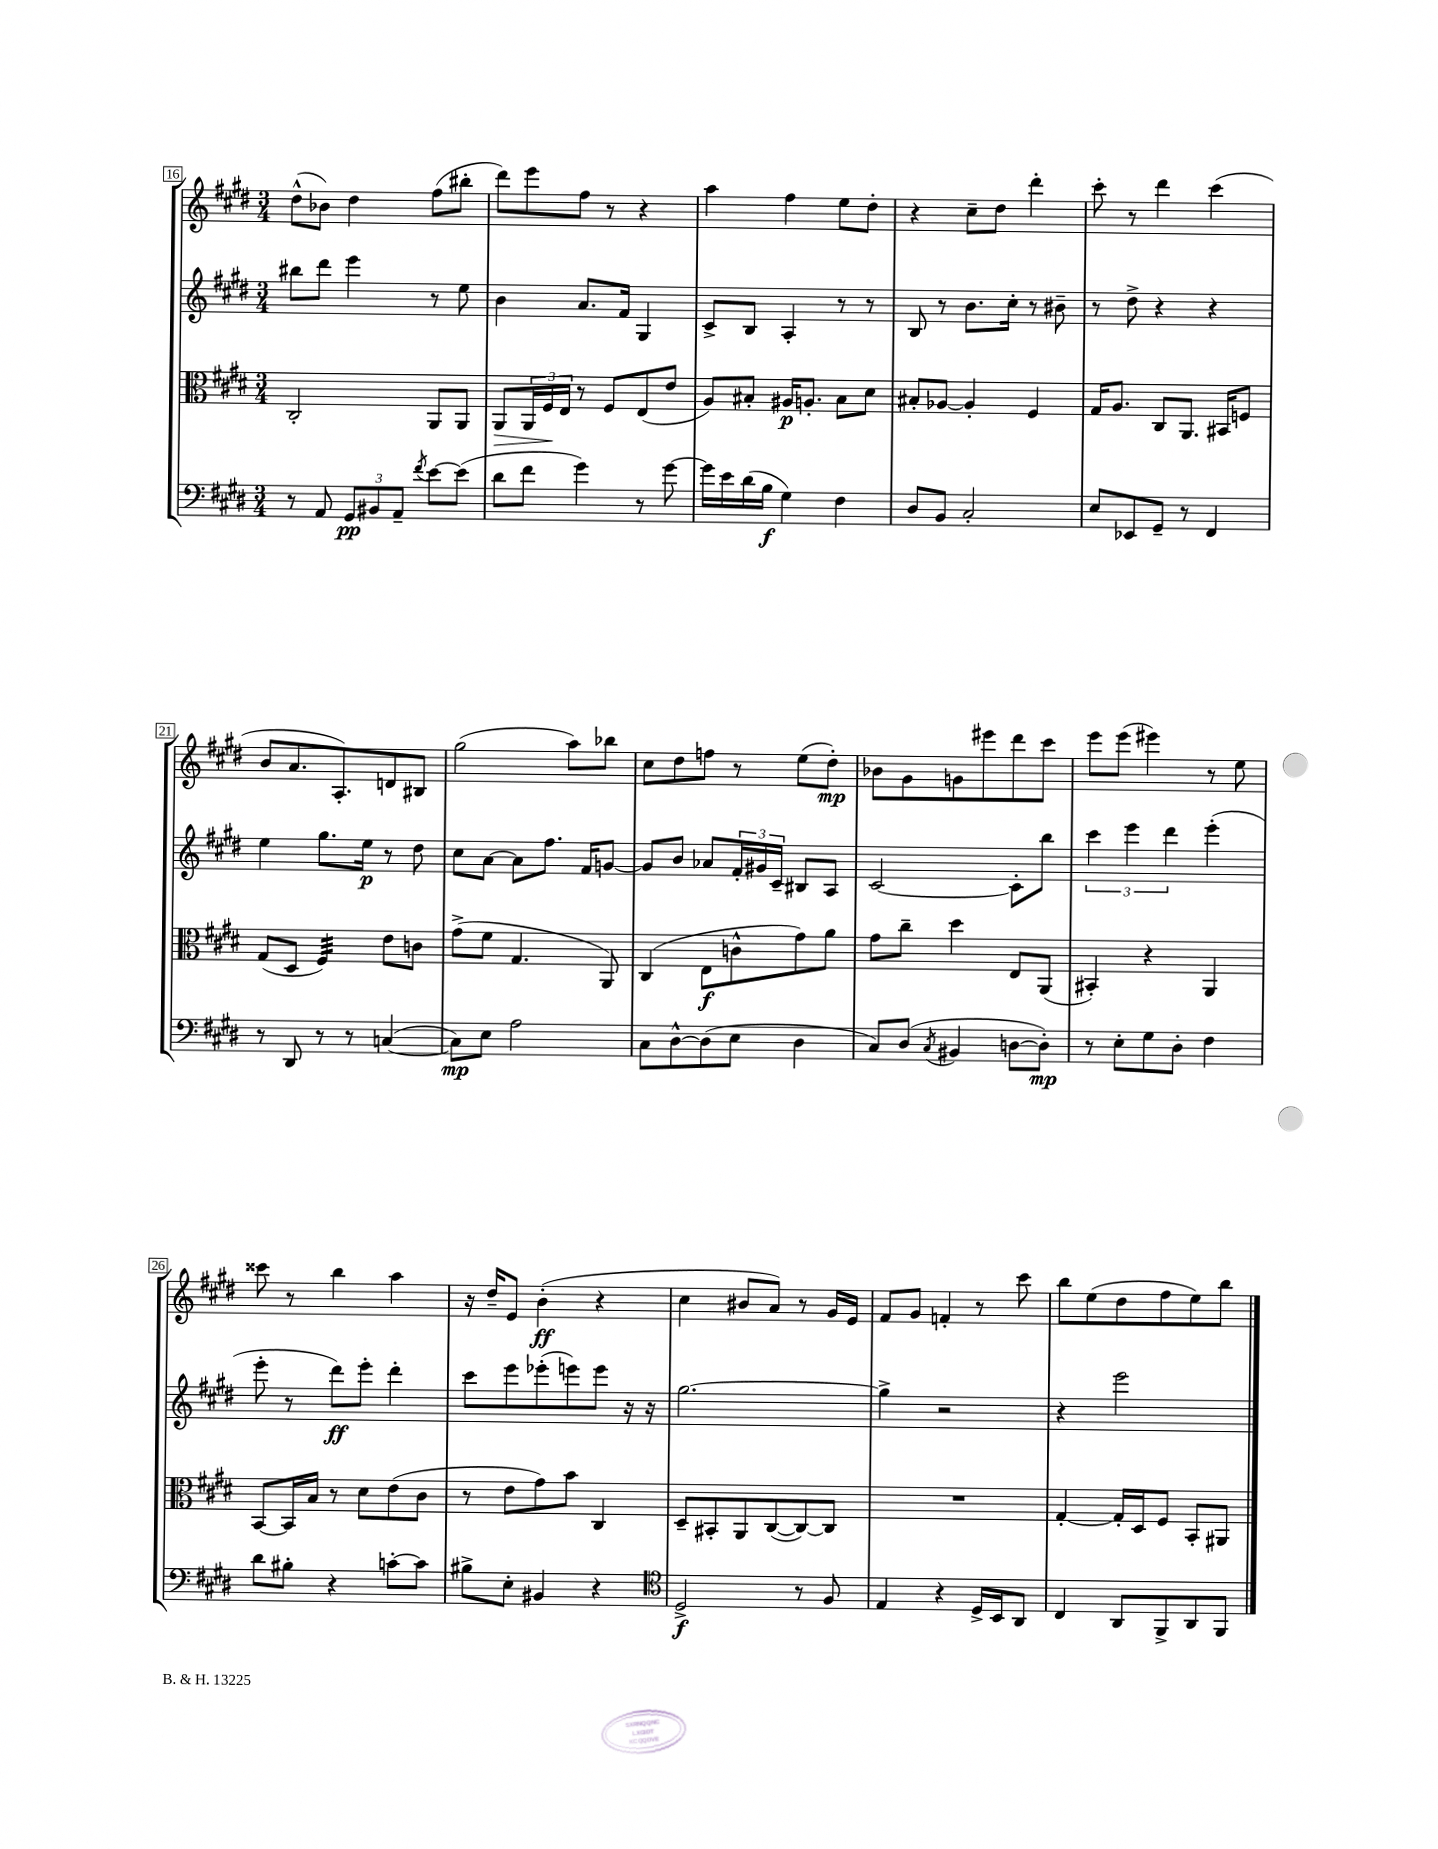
<<
\new StaffGroup <<
\new Staff = "s0" {
    \clef treble \key e \major \numericTimeSignature \time 3/4
    dis''8-^( bes'8) dis''4 fis''8( bis''8-. |
    dis'''8) e'''8 fis''8 r8 r4 |
    a''4 fis''4 e''8 dis''8-. |
    r4 cis''8-- dis''8 dis'''4-. |
    cis'''8-. r8 dis'''4 cis'''4( |
    b'8 a'8. a8.-.) d'8 bis8 |
    gis''2( a''8) bes''8 |
    cis''8 dis''8 f''8 r8 e''8( dis''8-.\mp) |
    bes'8 gis'8 g'8 eis'''8 dis'''8 cis'''8 |
    e'''8 e'''8( eis'''4) r8 e''8 |
    cisis'''8 r8 b''4 a''4 |
    r16 dis''16-- e'8 b'4-.\ff( r4 |
    cis''4 bis'8 a'8) r8 gis'16 e'16 |
    fis'8 gis'8 f'4-. r8 cis'''8 |
    b''8 e''8( dis''8 fis''8 e''8) b''8 \bar "|." |
}
\new Staff = "s1" {
    \clef treble \key e \major \numericTimeSignature \time 3/4
    bis''8 dis'''8 e'''4 r8 e''8 |
    b'4 a'8. fis'16 gis4 |
    cis'8-> b8 a4-. r8 r8 |
    b8 r8 b'8. cis''16-. r8 bis'8-- |
    r8 dis''8-> r4 r4 |
    e''4 gis''8. e''16\p r8 dis''8 |
    cis''8 a'8~ a'8 fis''8. fis'16 g'8~ |
    g'8 b'8 aes'8 \tuplet 3/2 { fis'16-. gis'16 cis'16-- } bis8 a8 |
    cis'2~ cis'8-. b''8 |
    \tuplet 3/2 { cis'''4 e'''4 dis'''4 } e'''4-.( |
    e'''8-. r8 dis'''8\ff) e'''8-. dis'''4-. |
    cis'''8 e'''8 ees'''8-.( e'''8) e'''8 r16 r16 |
    gis''2.~ |
    gis''4-> r2 |
    r4 e'''2 \bar "|." |
}
\new Staff = "s2" {
    \clef alto \key e \major \numericTimeSignature \time 3/4
    cis2-. a,8 a,8 |
    a,8\> \tuplet 3/2 { a,16 fis16\! e16 } r8 fis8 e8( e'8 |
    a8) bis8-. ais16\p a8.-. bis8 dis'8 |
    bis8-. aes8~ aes4-. fis4 |
    gis16 a8. cis8 a,8. bis,16 f8 |
    gis8( dis8 fis4:32) e'8 c'8 |
    gis'8->( fis'8 gis4. a,8) |
    cis4( e8\f c'8-^ gis'8) a'8 |
    gis'8 cis''8-- dis''4 e8 a,8( |
    bis,4-.) r4 a,4 |
    b,8~ b,16 b16 r8 dis'8 e'8( cis'8 |
    r8 e'8 gis'8) b'8 cis4 |
    dis8-- bis,8-. a,8 cis8~( cis8~) cis8 |
    R2. |
    gis4~-. gis16-. dis16 fis8 b,8-. ais,8 \bar "|." |
}
\new Staff = "s3" {
    \clef bass \key e \major \numericTimeSignature \time 3/4
    r8 a,8 \tuplet 3/2 { gis,8\pp bis,8 a,8-- } \acciaccatura { fis'8 } e'8~ e'8( |
    dis'8 fis'8 gis'4) r8 gis'8~ |
    gis'16 e'16 dis'16( b16\f gis4) fis4 |
    dis8 b,8 cis2-. |
    e8 ees,8 gis,8-- r8 fis,4 |
    r8 dis,8 r8 r8 c4~( |
    c8\mp) e8 a2 |
    cis8 dis8~-^ dis8( e8 dis4 |
    cis8) dis8( \acciaccatura { cis8 } bis,4 d8~ d8-.\mp) |
    r8 e8-. gis8 dis8-. fis4 |
    dis'8 bis8-. r4 c'8~-. c'8 |
    bis8-> e8-. bis,4 r4 |
    \clef tenor dis2->\f r8 fis8 |
    e4 r4 dis16-> b,16 a,8 |
    cis4 a,8 fis,8-> a,8 fis,8 \bar "|." |
}
>>
>>
\layout { \context { \Score currentBarNumber = #16 \override BarNumber.stencil = #(make-stencil-boxer 0.1 0.3 ly:text-interface::print) } }
